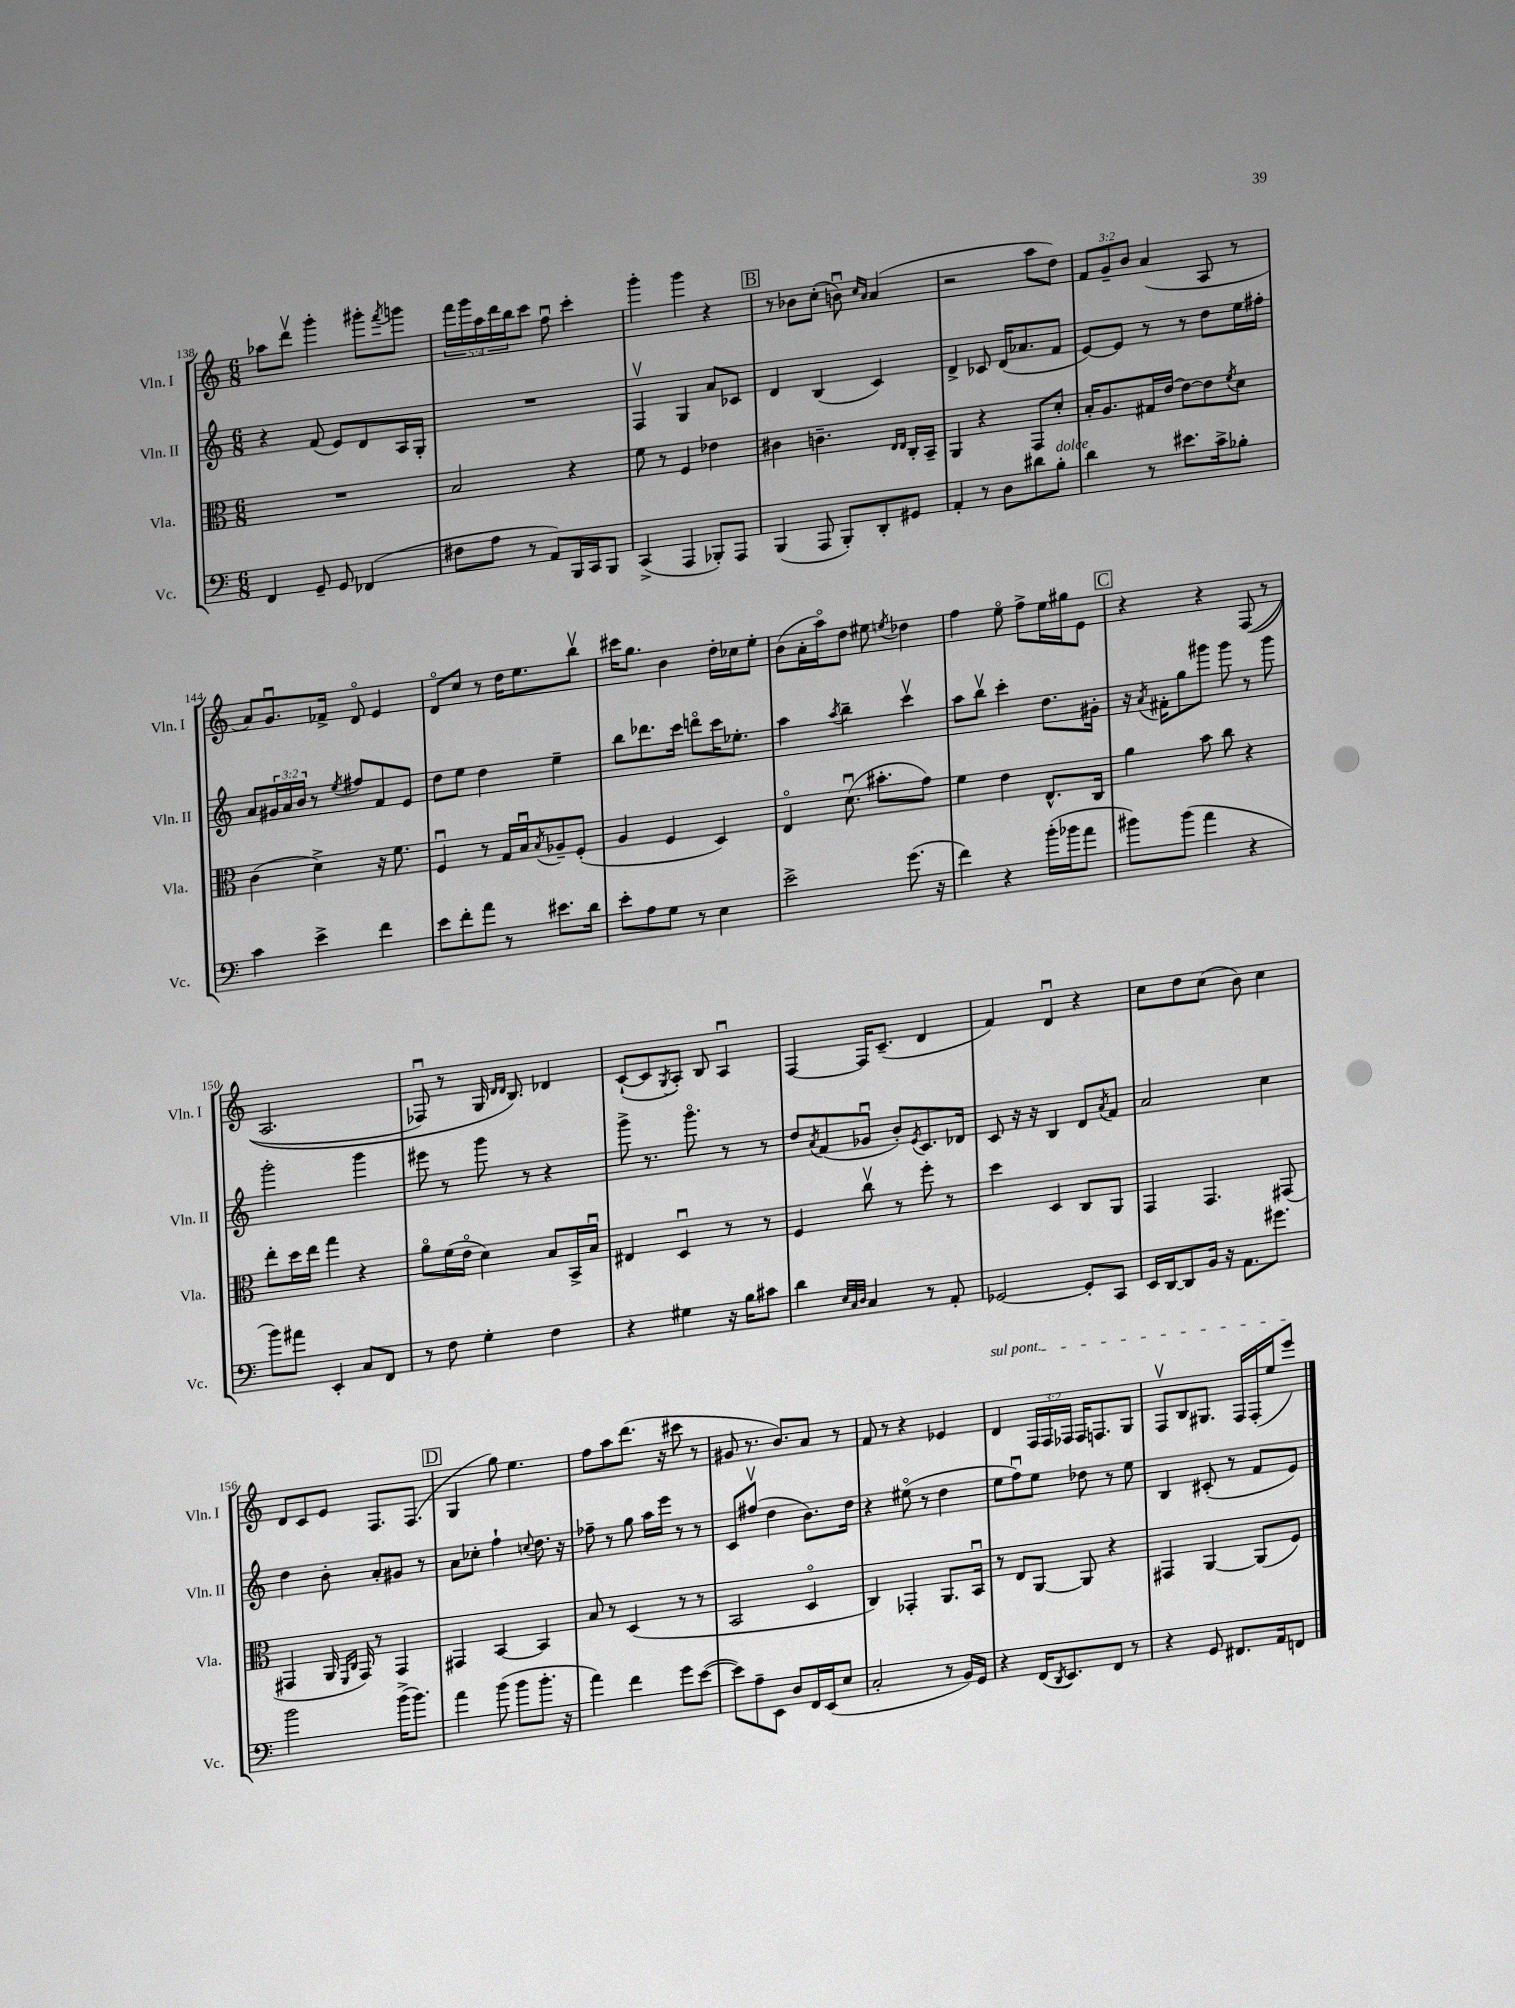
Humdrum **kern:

**kern	**kern	**kern	**kern
*staff4	*staff3	*staff2	*staff1
*clefF4	*clefC3	*clefG2	*clefG2
*k[]	*k[]	*k[]	*k[]
*M6/8	*M6/8	*M6/8	*M6/8
4FF/	2.r	4r	8aa-\L
.	.	.	8dddv\J
8GG~/	.	(8f/	4ggg'\
8GG/	.	8e/L)	.
(4FF-/	.	8d/	8ggg#'\L
.	.	.	8qfff/
.	.	16A/L	8ggg\J
.	.	16G'/JJ	.
=	=	=	=
8F#\L	2B/	2.r	20fff\LL
.	.	.	20ggg\
.	.	.	20aa\
8A\J	.	.	.
.	.	.	20ddd\
.	.	.	20bb\J
8r	.	.	8ccc\J
8AA/L)	.	.	8ffu\
16BBB/L	4r	.	4ccc'\
16CC/J	.	.	.
8BBB/J	.	.	.
=	=	=	=
(4CC^/	8f\	4Fv/	4ggg'\
.	8r	.	.
4AAA/	4F/	4G/	4ggg\
8BBB-'/L)	4e-\	8a/L	4r
8AAA/J	.	8c-/J	.
=	=	=	=
(4BBB/	4c#\	4d/	8r
.	.	.	8b-\L
8AAA/	4.c~\	(4B/	(8cc'\J
8BBB'/L)	.	.	8bu\)
.	.	.	16qqcc/LL
.	.	.	16qqa/JJ
8DD'/	.	4c/)	(4a/
.	16qqE/LL	.	.
.	16qqE/JJ	.	.
8GG#/J	16C'/LL	.	.
.	16BB~/JJ	.	.
=	=	=	=
4AA'/	4AA/	4d^/	2r
8r	4r	8c-/	.
8D\L	.	(16d/LK	.
.	.	8.a-/	.
8d#\	8GG/L	.	8aa\L
8B'\J	8d'/J	8f/J	8dd\J)
=	=	=	=
4d\	16B'/LK	[8e/L)	12f/L
.	8.A/	.	.
.	.	.	12g~/
.	.	8e/]J	.
.	.	.	12b/J
8r	16G#/L	8r	(4a/
.	[16e/JJ	.	.
8.e#\L	8e\_L	8r	.
.	8e\]	8dd\L	8A/
16c^\k	.	.	.
.	8qf/	.	.
8B-'\J	8d\J	16ee\L	8r
.	.	16ff#'\JJ	.
=	=	=	=
4c\	(4c\	8a/L	8a/L)
.	.	24g#/L	8.gu/
.	.	24a/	.
.	.	24b/JJ	.
4e^\	4d^\)	8r	.
.	.	.	16f-^/Jk
.	.	8qee/	.
.	.	8ff#/L	8do/
4f\	16r	8f/	4e/
.	8.f\	.	.
.	.	8e/J	.
=	=	=	=
8e\L	4Fu/	8dd\L	8do/L
8f'\	.	8ee\J	8cc/J
8a\J	8r	4dd\	8r
8r	16G/LL	.	16dd\LK
.	16Bu/J	.	8.ee\
.	8qB/	.	.
8.e#\L	8A-~/	4ee~\	.
.	(8F'/J	.	8bbv\J
16d\Jk	.	.	.
=	=	=	=
8e'\L	4A/	8bb\L	16ccc#\LK
.	.	.	8.gg\J
8A\	.	8.ddd-\	.
8G\J	4F/	.	4b\
.	.	16ccc\Jk	.
8r	.	8dddo\L	.
4E\	4D/)	16ccc\K	16dd'\LL
.	.	8.ee-'\J	16cc-\J
.	.	.	8ee'\J
=	=	=	=
2e^\	4Eo/	4aa\	(8b\L
.	.	.	16a'\L
.	.	.	16aao\J)
.	.	8qaa/	.
.	(8.du\	4bb~\	8dd\J
.	.	.	8ee#\
.	8.b#'\L	.	.
.	.	.	8qee/
(8.g\	.	4cccv\	4dd-\
.	8g\J)	.	.
16r	.	.	.
=	=	=	=
4f\)	4f\	8aa\L	4ff\
.	.	8bbv\J	.
4r	4e\	4ccc'\	8eeo\
.	.	.	8ff^\L
(16b'\LL	8.E^^/L	8.dd\L	16ee\L
16b-\J	.	.	16gg#\J
8a\J	.	.	8e\J
.	16C/Jk	16g#'\Jk	.
=	=	=	=
8b#\L)	4a\	16r	4r
.	.	8qa/	.
.	.	16f#'\LK	.
(8b#\J	.	8gg\	.
4a\	8b\	8ggg#\J	4r
.	8cc\	8ggg#\	.
4r	4r	8r	&((8F/
.	.	8ggg#\	8r
=	=	=	=
8b\L)	8ee'\L	2ggg'\	2.A/
8a#\J	16dd\L	.	.
.	16ee\JJ	.	.
4EE'/	4gg\	.	.
8C/L	4r	4ggg\	.
8FF/J	.	.	.
=	=	=	=
8r	8ao\L	8eee#\	8F-u/)
8F\	(16f\L	8r	8r
.	16eo\JJ	.	.
4G'\	4d\)	8ggg\	16G/
.	.	.	16qqd/LL
.	.	.	16qqd/JJ
.	.	.	8.B/&)
.	.	8r	.
4F\	8B/L	4r	4d-/
.	16BB^/L	.	.
.	16Bu/JJ	.	.
=	=	=	=
4r	4E#/	8ggg^\	([8c`/L
.	.	8.r	8c/]
.	.	.	8qG/
4G#\	4Du/	.	8A'/J)
.	.	8.gggo\	.
.	.	.	8B/
16r	8r	8r	4Au/
16B\LK	.	.	.
8c#\J	8r	8r	.
=	=	=	=
4d\	4F/	8dd/L	[4F/
.	.	8qa/	.
.	.	(8f/	.
32qqE/LLL	.	.	.
32qqC/	.	.	.
32qqD/JJJ	.	.	.
4C/	8ccv\	8g-u/J	16F/]LK
.	.	.	(8.c~/J
.	8r	8b'/L)	.
.	.	8qe/	.
8r	8ff'\	8.c/	4d/
8AA'/	8r	.	.
.	.	16d-/Jk	.
=	=	=	=
[2GG-/	4dd\	8c/	4f/)
.	.	16r	.
.	.	16r	.
.	4D/	4B/	4du/
8GG-'/]L	8C/L	8d/L	4r
.	.	8qa/	.
8CC/J	8AA/J	8f/J	.
=	=	=	=
16EE/LL	4GG/	2a/	8cc\L
[16DD/J	.	.	.
8DD/]	.	.	8dd\
16BB/Jk	4.GG/	.	(8cc\J
16r	.	.	.
8.AA\L	.	.	8b\)
.	.	4cc\	4cc\
8.g#\J	.	.	.
.	(8GG#/	.	.
=	=	=	=
2b\	4GG#/	4dd\	8d/L
.	.	.	8c/
.	16AA/	8b'\	8e/J
.	16qqFF/LL	.	.
.	16qqC/JJ	.	.
.	16GG#/)	.	.
.	8r	8a'/L	8.F/L
(16b^\LK	4GG#/	8g#/J	.
8.b\J)	.	.	(8.F/J
.	.	8r	.
=	=	=	=
4a\	4GG#/	8a\L	4G/
.	.	8cc-'\J	.
(8b\	[4BB/	4ff`\	8gg\)
8b\L	.	.	4.ee\
.	.	8qqcc/	.
8.b'\J	4BB/]	8.dd\	.
16r	.	16r	.
=	=	=	=
4a\)	8B/	8ff-~\	8ff\L
.	8r	8r	8aa\
4f\	(4D/	8gg\	(8.ddd\J
.	.	16aa\LL	.
.	.	16eee\JJ	16r
8g\L	8r	8r	8ccc#\
([8e\J	8r	8r	8r
=	=	=	=
8e\]L)	2BB/	8c/L	8g#/
8A~\	.	(8ff#v/J	8.r
8EE\J	.	4dd\	.
.	.	.	8.b/L)
8D/L	.	.	.
16FF/L	4Do/	8.b\L)	8a/J
(16EE/J	.	.	.
8E/J	.	.	8r
.	.	16dd\Jk	.
=	=	=	=
2C'/	4C/)	4r	8f/
.	.	.	8r
.	4GG-'/	(8ee#o\	4r
.	.	8r	.
8r	8.AA/L	4dd\	4e-/
16BB/LL)	.	.	.
16GG/JJ	16BBu/Jk	.	.
=	=	=	=
4r	8r	8ee\L	4d/
.	8E/L	8ffu\)	.
(16FF/LK	[8AA/J	8ee\J	24F/LL
.	.	.	24F/
8qDD/	.	.	.
8.EE/)	.	.	.
.	.	.	24F-/JJ
.	8AA/]	8dd-\	16F-/LK
.	.	.	8.F/
8FF/J	4r	8r	.
8r	.	8ee\	8G/J
=	=	=	=
4r	4GG#/	4B/	8Fv/L
.	.	.	8B/
8GG/	[4AA/	(8c#'/	8.G#/J
8.FF#/L	.	8r	.
.	.	.	16F/LL
.	(8AA/]L	8f/L	(16F'/
16AA/k	.	.	16ee/J
8FF/J	8F/J)	8e/J)	8eee/J)
==	==	==	==
*-	*-	*-	*-
